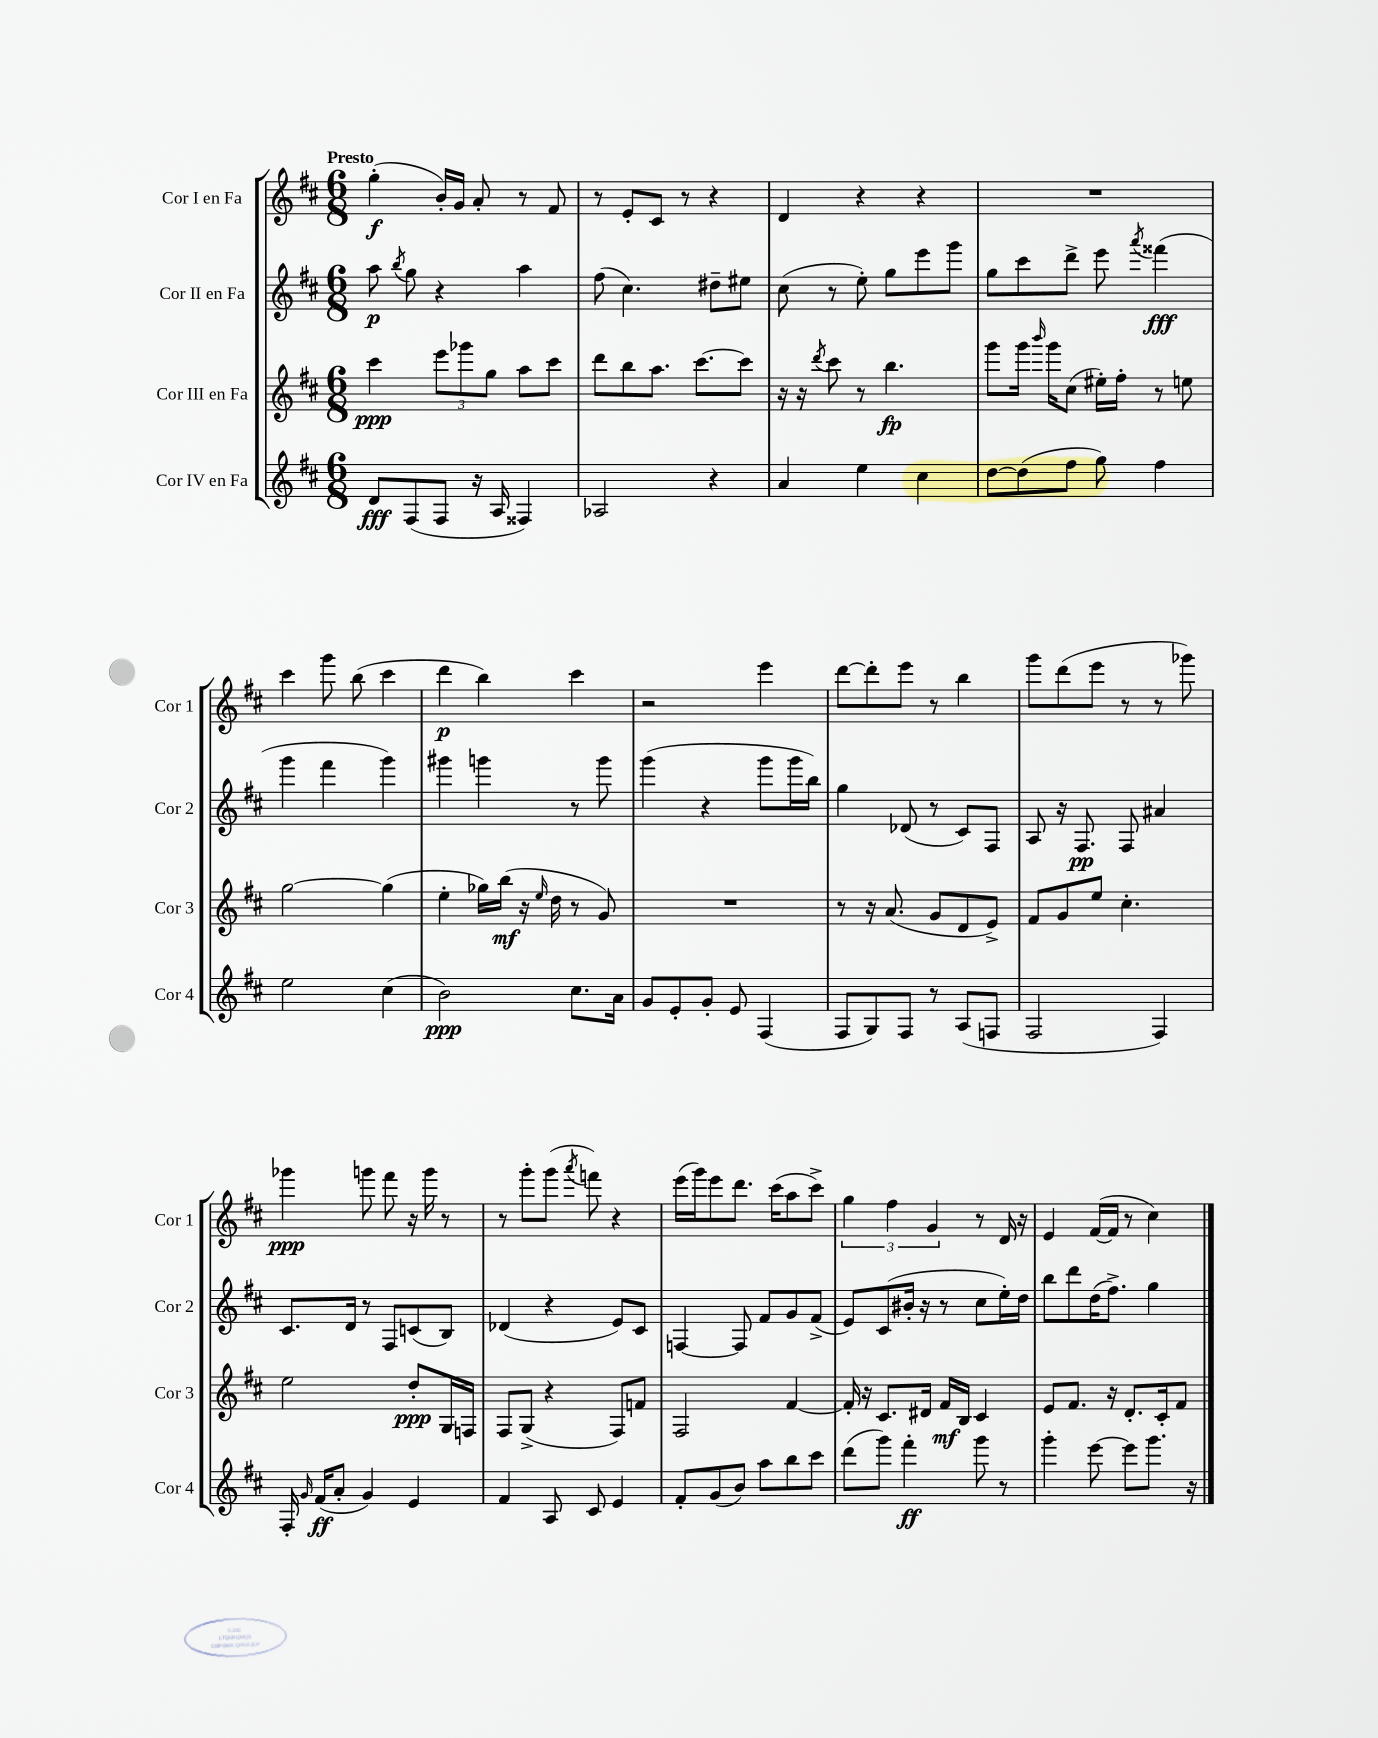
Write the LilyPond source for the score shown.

<<
\new StaffGroup <<
\new Staff = "s0" \with { instrumentName = "Cor I en Fa" shortInstrumentName = "Cor 1" } {
    \clef treble \key d \major \numericTimeSignature \time 6/8 \tempo "Presto"
    \autoBeamOff g''4-.\f( b'16[-.) g'16] a'8-. r8 fis'8 |
    r8 e'8[-. cis'8] r8 r4 |
    d'4 r4 r4 |
    R2. |
    cis'''4 g'''8 b''8( cis'''4 |
    d'''4\p b''4) cis'''4 |
    r2 e'''4 |
    d'''8[~ d'''8-. e'''8] r8 b''4 |
    g'''8[ d'''8( e'''8] r8 r8 ges'''8) |
    ges'''4\ppp g'''8 fis'''8 r16 g'''16 r8 |
    r8 g'''8[-. g'''8]( \acciaccatura { a'''8 } f'''8) r4 |
    e'''16[( g'''16) e'''8 d'''8.] cis'''16[( a''8 cis'''8]->) |
    \tuplet 3/2 { g''4 fis''4 g'4 } r8 d'16 r16 |
    e'4 fis'16[~( fis'16] r8 cis''4) \bar "|." |
}
\new Staff = "s1" \with { instrumentName = "Cor II en Fa" shortInstrumentName = "Cor 2" } {
    \clef treble \key d \major \numericTimeSignature \time 6/8
    \autoBeamOff a''8\p \acciaccatura { b''8 } g''8 r4 a''4 |
    fis''8( cis''4.) dis''8[-- eis''8] |
    cis''8( r8 e''8-.) g''8[ e'''8 g'''8] |
    g''8[ cis'''8 d'''8]-> e'''8 \acciaccatura { a'''8 } fisis'''4\fff( |
    g'''4 fis'''4 g'''4) |
    gis'''4 g'''4 r8 g'''8 |
    g'''4( r4 g'''8[ g'''16 b''16]) |
    g''4 des'8( r8 cis'8[) fis8] |
    a8 r16 fis8.\pp fis8 ais'4 |
    cis'8.[ d'16] r8 fis8[ c'8( b8]) |
    des'4( r4 e'8[) cis'8] |
    f4~ f8 fis'8[ g'8 fis'8]->( |
    e'8[) cis'8( bis'16]-. r16 r8 cis''8[ e''16-.) d''16] |
    b''8[ d'''8 d''16( fis''8.]->) g''4 \bar "|." |
}
\new Staff = "s2" \with { instrumentName = "Cor III en Fa" shortInstrumentName = "Cor 3" } {
    \clef treble \key d \major \numericTimeSignature \time 6/8
    \autoBeamOff cis'''4\ppp \tuplet 3/2 { e'''8[ ges'''8 g''8] } a''8[ cis'''8] |
    d'''8[ b''8 a''8.] cis'''8.[~ cis'''8] |
    r16 r16 \acciaccatura { d'''8 } cis'''8 r8 b''4.\fp |
    g'''8[ g'''16] \grace { b'''16 } g'''16[ cis''8]( eis''16[-.) fis''16]-. r8 e''8 |
    g''2~ g''4( |
    e''4-. ges''16[) b''16]\mf( r16 \grace { e''16 } d''16 r8 g'8) |
    R2. |
    r8 r16 a'8.( g'8[ d'8 e'8]->) |
    fis'8[ g'8 e''8] cis''4.-. |
    e''2 d''8[-.\ppp g16 f16] |
    fis8[ g8]->( r4 fis8[) f'8] |
    fis2 fis'4~ |
    fis'16-. r16 cis'8.[ dis'16] fis'16[\mf b16] cis'4 |
    e'8[ fis'8.] r16 d'8.[-. cis'16-. fis'8] \bar "|." |
}
\new Staff = "s3" \with { instrumentName = "Cor IV en Fa" shortInstrumentName = "Cor 4" } {
    \clef treble \key d \major \numericTimeSignature \time 6/8
    \autoBeamOff d'8[\fff fis8( fis8] r16 a16 fisis4) |
    aes2 r4 |
    a'4 e''4 cis''4 |
    d''8[~ d''8( fis''8] g''8) fis''4 |
    e''2 cis''4( |
    b'2\ppp) cis''8.[ a'16] |
    g'8[ e'8-. g'8]-. e'8 fis4( |
    fis8[ g8) fis8] r8 a8[( f8] |
    fis2 fis4) |
    fis16-. \grace { g'16 } fis'16[\ff( a'8]-. g'4) e'4 |
    fis'4 a8 cis'8 e'4 |
    fis'8[-. g'8( b'8]) a''8[ b''8 cis'''8] |
    d'''8[( g'''8]) fis'''4-.\ff g'''8 r8 |
    g'''4-. e'''8~ e'''8[ g'''8.] r16 \bar "|." |
}
>>
>>
\layout { \context { \Score \remove "Bar_number_engraver" } }
